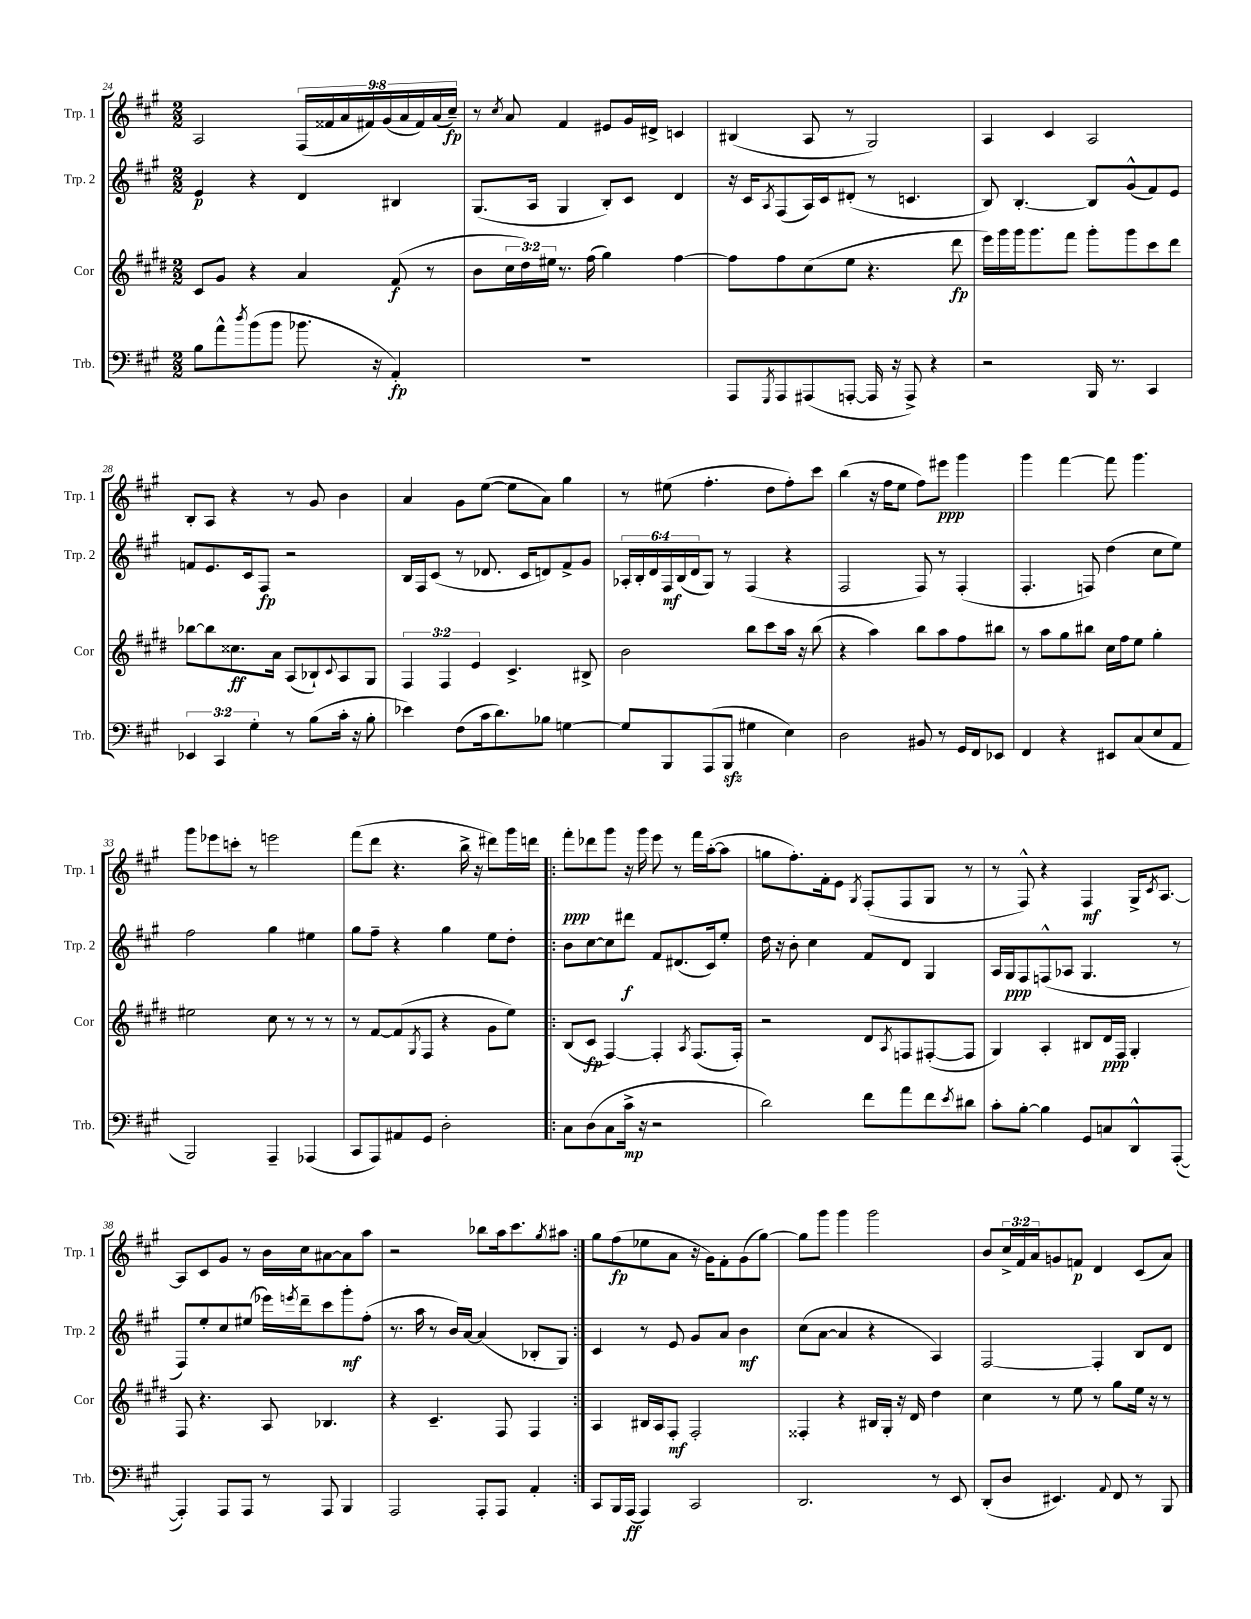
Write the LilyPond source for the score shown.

<<
\new StaffGroup <<
\new Staff = "s0" \with { instrumentName = "Trp. 1" shortInstrumentName = "Trp. 1" } {
    \clef treble \key a \major \numericTimeSignature \time 2/2 \override Staff.TupletNumber.text = #tuplet-number::calc-fraction-text
    a2 \tuplet 9/8 { fis16( fisis'16 a'16 fis'16) gis'16( a'16 fis'16) a'16( cis''16--\fp) } |
    r8 \acciaccatura { cis''8 } a'8 fis'4 eis'8 gis'16 dis'16-> c'4 |
    bis4( a8 r8 gis2) |
    a4 cis'4 a2 |
    b8-. a8 r4 r8 gis'8 b'4 |
    a'4 gis'8 e''8~( e''8 a'8) gis''4 |
    r8 eis''8( fis''4.-. d''8 fis''8-.) cis'''8 |
    b''4( r16 fis''16 e''8 fis''8) eis'''8\ppp gis'''4 |
    gis'''4 fis'''4~ fis'''8 gis'''4. |
    gis'''8 ees'''8 c'''8-. r8 e'''2 |
    fis'''8( d'''8 r4. b''16-> r16 dis'''8) gis'''16 d'''16 |
    \repeat volta 2 { fis'''8-.\ppp des'''8 gis'''8 r16 gis'''16 e'''8 r8 fis'''16 a''16~-.( a''8 |
    g''8 fis''8.-.) fis'16-. e'8 \acciaccatura { gis8 } fis8-.( fis8 gis8 r8 |
    r8 fis8-^) r4 fis4\mf gis16-> \acciaccatura { cis'8 } a8.~ |
    a8 cis'8 gis'8 r8 b'16 cis''16 ais'8~ ais'8 a''8 |
    r2 bes''8 a''16 cis'''8. \acciaccatura { gis''8 } ais''8 | }
    gis''8 fis''8\fp( ees''8 a'8 r16 gis'16) fis'8-. gis'8( gis''8~) |
    gis''8 gis'''8 gis'''4 gis'''2 |
    b'8 \tuplet 3/2 { cis''16-> fis'16 a'16 } g'8 f'8\p d'4 cis'8( a'8) \bar "|." |
}
\new Staff = "s1" \with { instrumentName = "Trp. 2" shortInstrumentName = "Trp. 2" } {
    \clef treble \key a \major \numericTimeSignature \time 2/2 \override Staff.TupletNumber.text = #tuplet-number::calc-fraction-text
    e'4\p r4 d'4 bis4 |
    gis8.( a16 gis4 b8-.) cis'8 d'4 |
    r16 cis'16 \acciaccatura { a8 } fis8( a16) cis'16 dis'8-.( r8 c'4. |
    b8) b4.~-. b8 gis'8-^( fis'8) e'8 |
    f'8 e'8. cis'16 fis8\fp r2 |
    b16 fis16 cis'8( r8 des'8. cis'16 d'8) fis'8-> gis'8 |
    \tuplet 6/4 { aes16-. b16-. d'16 fis16\mf b16( d'16 } gis8) r8 fis4( r4 |
    fis2 fis8) r8 fis4-.( |
    fis4.-. f8) d''4( cis''8 e''8) |
    fis''2 gis''4 eis''4 |
    gis''8 fis''8-- r4 gis''4 e''8 d''8-. |
    \repeat volta 2 { b'8 cis''8~ cis''8 dis'''8\f fis'8 dis'8.( cis'16) e''8-. |
    d''16 r16 b'8-. cis''4 fis'8 d'8 gis4 |
    a16 gis16\ppp fis8 f8-^( aes8 gis4. r8 |
    fis8) e''8-. cis''8 eis''8( ees'''16) \acciaccatura { e'''8 } d'''16-- cis'''8 gis'''8-.\mf fis''8-.( |
    r8. a''16 r8 b'16) a'16~ a'4( bes8-. gis8) | }
    cis'4 r8 e'8 gis'8 a'8 b'4\mf |
    cis''8( a'8~ a'4 r4 a4) |
    fis2~ fis4-. b8 d'8 \bar "|." |
}
\new Staff = "s2" \with { instrumentName = "Cor" shortInstrumentName = "Cor" } {
    \clef treble \key e \major \numericTimeSignature \time 2/2 \override Staff.TupletNumber.text = #tuplet-number::calc-fraction-text
    cis'8 gis'8 r4 a'4 fis'8\f( r8 |
    b'8 \tuplet 3/2 { cis''16 dis''16) eis''16 } r8. fis''16( gis''4) fis''4~ |
    fis''8 fis''8 cis''8( e''8 r4. dis'''8\fp |
    e'''16) gis'''16 gis'''16 gis'''8. fis'''8 gis'''8-. gis'''8 cis'''8 dis'''8 |
    bes''8~ bes''8 cisis''8.\ff a'16 a8( bes8-!) \appoggiatura { cis'8 } a8 gis8 |
    \tuplet 3/2 { fis4 fis4 e'4 } cis'4.-> bis8-> |
    b'2 b''8 cis'''8 a''16 r16 b''8( |
    r4 a''4) b''8 a''8 fis''8 bis''8 |
    r8 a''8 gis''8 bis''8 cis''16 fis''16 e''8 gis''4-. |
    eis''2 cis''8 r8 r8 r8 |
    r8 fis'8~ fis'8( \acciaccatura { gis8 } fis8 r4 gis'8 e''8) |
    \repeat volta 2 { b8( cis'8\fp fis4~) fis4-. \acciaccatura { a8 } fis8.( fis16-.) |
    r2 dis'8 \acciaccatura { a8 } f8 fis8~-.( fis8 |
    gis4) a4-. bis8 dis'16\ppp fis16 gis4-. |
    fis8 r4. a8 bes4. |
    r4 cis'4.-- fis8 fis4 | }
    a4 bis16 a16 fis8-.\mf fis2-. |
    fisis4-. r4 bis16 gis16-. r16 dis'16 dis''4 |
    cis''4 r8 e''8 r8 gis''8 e''16 r16 r8 \bar "|." |
}
\new Staff = "s3" \with { instrumentName = "Trb." shortInstrumentName = "Trb." } {
    \clef bass \key a \major \numericTimeSignature \time 2/2 \override Staff.TupletNumber.text = #tuplet-number::calc-fraction-text
    b8 a'8-^ \acciaccatura { d''8 } b'8( b'8 bes'8. r16 a,4-.\fp) |
    R1 |
    a,,8 \acciaccatura { gis,,8 } a,,8 ais,,8( a,,8~-. a,,16 r16 a,,8->) r4 |
    r2 b,,16 r8. cis,4 |
    \tuplet 3/2 { ees,4 cis,4 gis4-. } r8 b8( cis'16-. r16 b8-. |
    ees'4) fis8( cis'16 d'8.) bes8 g4~ |
    g8 b,,8 a,,8( b,,8\sfz gis4 e4) |
    d2 bis,8 r8 gis,16 fis,16 ees,8 |
    fis,4 r4 eis,8 cis8( e8 a,8 |
    b,,2) a,,4-- aes,,4( |
    cis,8 a,,8) ais,8 gis,8 d2-. |
    \repeat volta 2 { cis8 d8( cis8 cis'16->\mp r16 r2 |
    d'2) fis'8 a'8 fis'8 \acciaccatura { e'8 } dis'8 |
    cis'8-. b8~-. b4 gis,8 c8 d,8-^ a,,8~-.( |
    a,,4-.) a,,8 a,,8 r8 a,,8 b,,4 |
    a,,2 a,,8-. a,,8 a,4-. | }
    cis,8 b,,16 a,,16\ff( a,,4) cis,2 |
    d,2. r8 e,8 |
    d,8-.( d8 eis,4.) \appoggiatura { a,8 } fis,8 r8 b,,8 \bar "|." |
}
>>
>>
\layout { \context { \Score currentBarNumber = #24 } }
